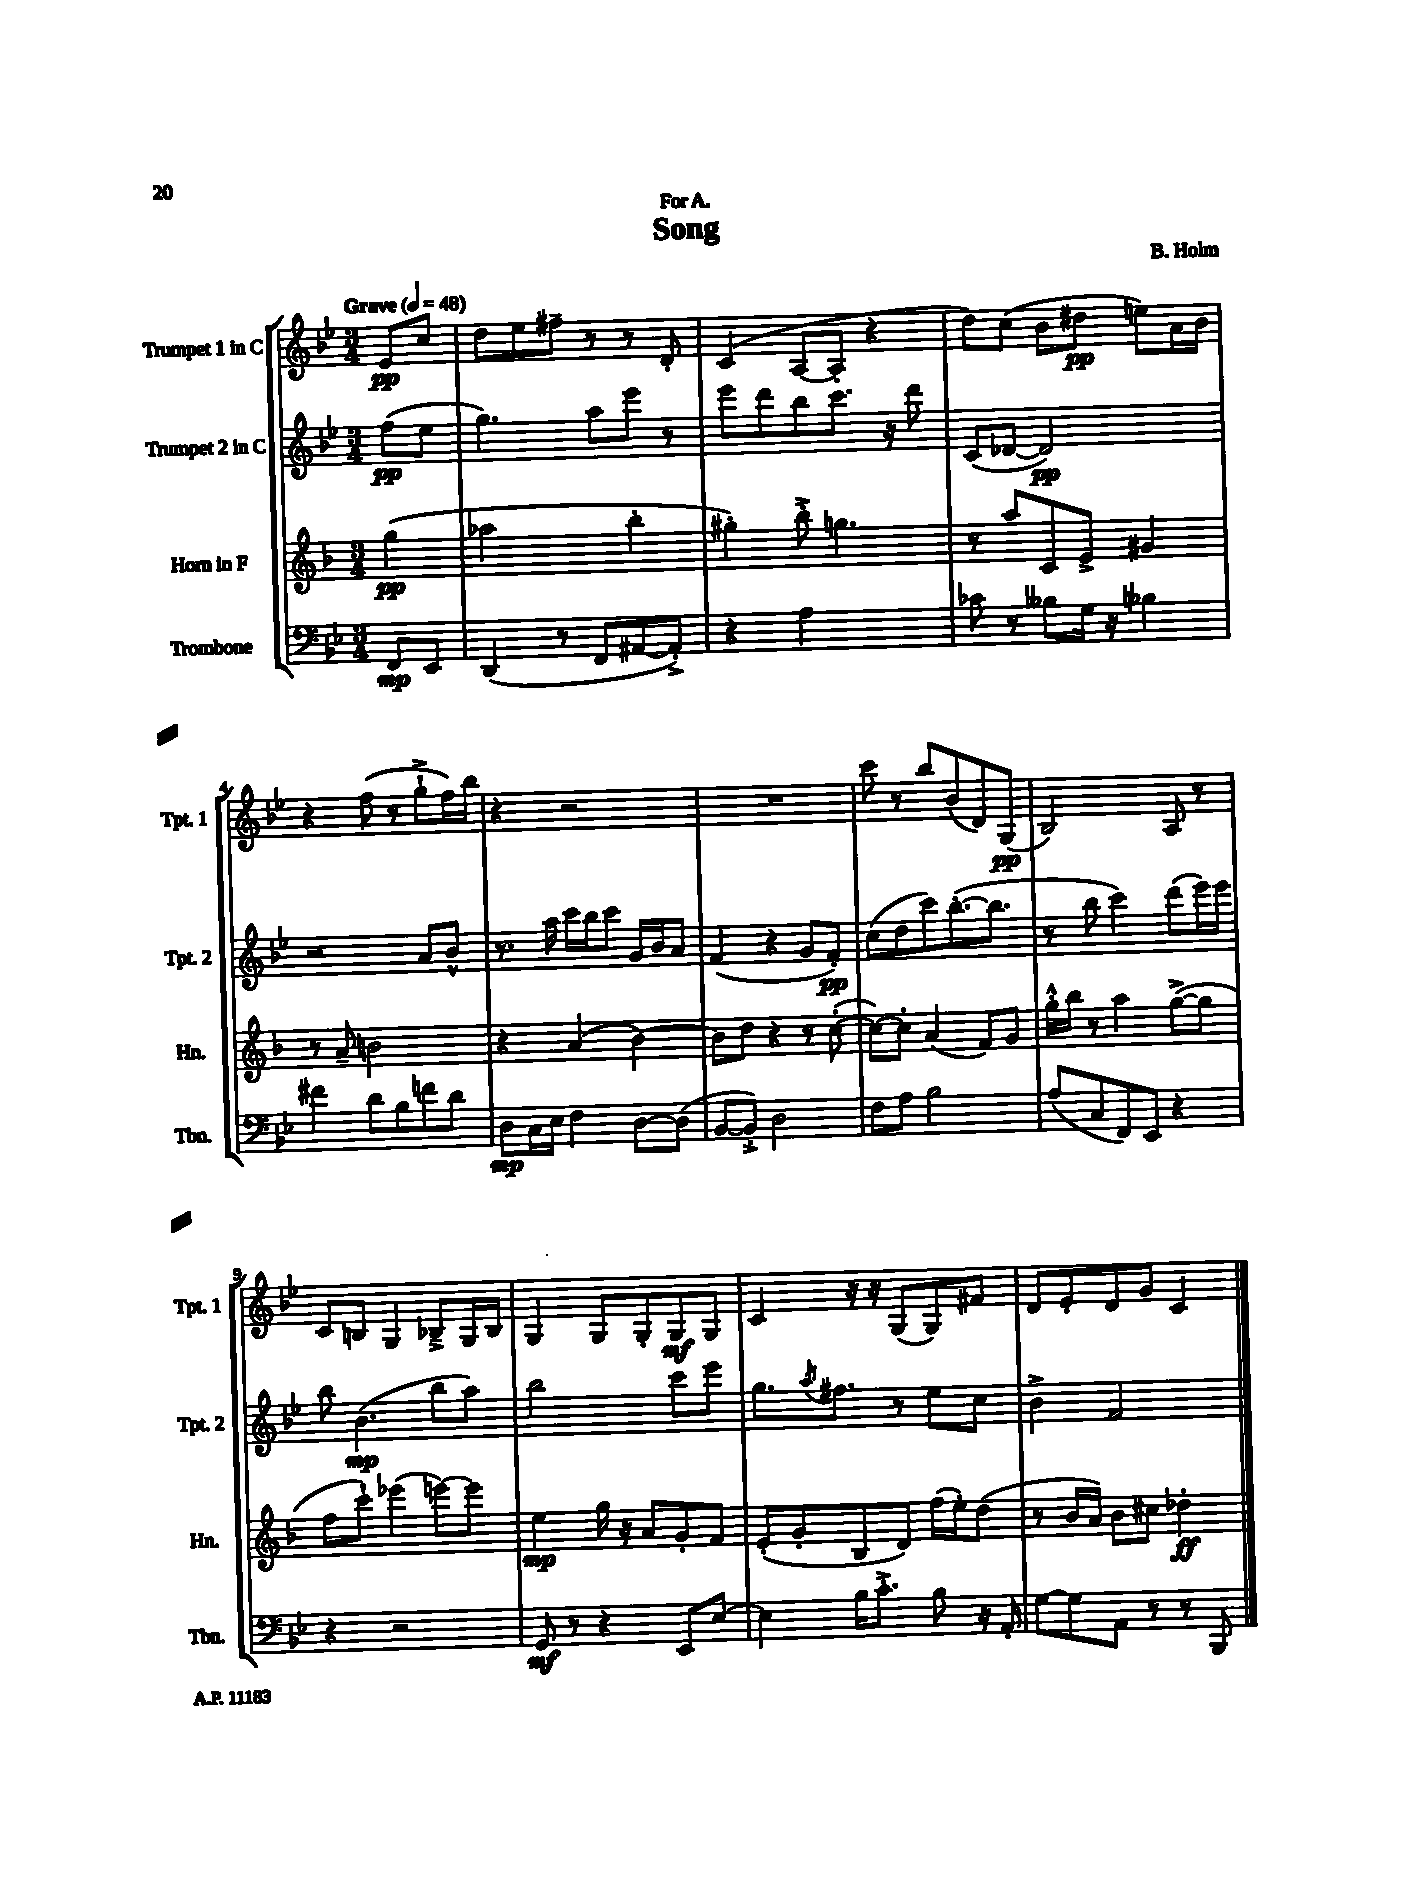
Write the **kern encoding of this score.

**kern	**dynam	**kern	**dynam	**kern	**dynam	**kern	**dynam
*part4	*part4	*part3	*part3	*part2	*part2	*part1	*part1
*staff4	*staff4	*staff3	*staff3	*staff2	*staff2	*staff1	*staff1
*I"Trombone	*	*I"Horn in F	*	*I"Trumpet 2 in C	*	*I"Trumpet 1 in C	*
*I'Tbn.	*	*I'Hn.	*	*I'Tpt. 2	*	*I'Tpt. 1	*
*clefF4	*	*clefG2	*	*clefG2	*	*clefG2	*
*k[b-e-]	*	*k[b-]	*	*k[b-e-]	*	*k[b-e-]	*
*M3/4	*	*M3/4	*	*M3/4	*	*M3/4	*
*MM48	*	*MM48	*	*MM48	*	*MM48	*
=	=	=	=	=	=	=	=
!	!	!	!	!	!	!LO:TX:a:B:t=Grave	!
8FF/L	mp	(4gg\	pp	(8ff\L	pp	8e-/L	pp
8EE-/J	.	.	.	8ee-\J	.	8cc/J	.
=1	=1	=1	=1	=1	=1	=1	=1
(4DD/	.	2aa-X\	.	4.gg\)	.	8dd\L	.
.	.	.	.	.	.	8ee-\	.
8r	.	.	.	.	.	8ff#X~\J	.
8FF/L	.	.	.	8aa\L	.	8r	.
[8AA#X/	.	4bb-'\	.	8eee-\J	.	8r	.
8AA#'^/J])	.	.	.	8r	.	8d'/	.
=2	=2	=2	=2	=2	=2	=2	=2
4r	.	4gg#X'\)	.	8eee-\L	.	(4c/	.
.	.	.	.	8ddd\	.	.	.
2A\	.	8bb-'^\	.	8bb-\	.	[8A/L	.
.	.	4.ggn\	.	8.ccc\J	.	8A'/J]	.
.	.	.	.	.	.	4r	.
.	.	.	.	16r	.	.	.
.	.	.	.	8ddd\	.	.	.
=3	=3	=3	=3	=3	=3	=3	=3
8c-X\	.	8r	.	(8c/L	.	8dd\L)	.
8r	.	8aa/L	.	[8d-X/J	.	(8cc\J	.
8B--X\L	.	8c/	.	2d-/])	pp	8b-\L	.
16G\Jk	.	8e^/J	.	.	.	8dd#X\J	pp
16r	.	.	.	.	.	.	.
4B-X\	.	4g#X/	.	.	.	8een\L)	.
.	.	.	.	.	.	16a\L	.
.	.	.	.	.	.	16b-\JJ	.
!!LO:LB:g=z
=4	=4	=4	=4	=4	=4	=4	=4
4f#X\	.	8r	.	2r	.	4r	.
.	.	8a~/	.	.	.	.	.
8d\L	.	2bn\	.	.	.	(8ff\	.
8B-\	.	.	.	.	.	8r	.
8fn\	.	.	.	8a/L	.	8gg`^\L	.
8d\J	.	.	.	8b-^^/J	.	16ff\L)	.
.	.	.	.	.	.	16bb-\JJ	.
=5	=5	=5	=5	=5	=5	=5	=5
8D\L	mp	4r	.	8.r	.	4r	.
16C\L	.	.	.	.	.	.	.
16E-\JJ	.	.	.	16aa\	.	.	.
4F\	.	(4a/	.	16ccc\LL	.	2r	.
.	.	.	.	16bb-\J	.	.	.
.	.	.	.	8ccc\J	.	.	.
[8D\L	.	[4b-\)	.	16g/LL	.	.	.
.	.	.	.	16b-/J	.	.	.
(8D\J]	.	.	.	8a/J	.	.	.
=6	=6	=6	=6	=6	=6	=6	=6
[8BB-/L	.	8b-\L]	.	(4f/	.	2.r	.
8BB-'^/J])	.	8dd\J	.	.	.	.	.
2D\	.	4r	.	4r	.	.	.
.	.	8r	.	8g/L	.	.	.
.	.	([8cc'\	.	8f'/J)	pp	.	.
=7	=7	=7	=7	=7	=7	=7	=7
8F\L	.	8cc\L_)	.	(8cc\L	.	8ccc\	.
8A\J	.	8cc'\J]	.	8dd\	.	8r	.
2B-\	.	(4a/	.	8ccc\)	.	8bb-/L	.
.	.	.	.	([8.bb-'\	.	(8b-/	.
.	.	8f/L)	.	.	.	8d/)	.
.	.	.	.	8.bb-\J]	.	.	.
.	.	8g/J	.	.	.	(8G/J	pp
=8	=8	=8	=8	=8	=8	=8	=8
(8A/L	.	16gg'^^\LL	.	8r	.	2B-/)	.
.	.	16bb-\JJ	.	.	.	.	.
8C/	.	8r	.	8bb-\	.	.	.
8FF/)	.	4aa\	.	4ccc\)	.	.	.
8EE-/J	.	.	.	.	.	.	.
4r	.	([8gg^\L	.	(8ddd\L	.	8A/	.
.	.	8gg\J]	.	16eee-\L)	.	8r	.
.	.	.	.	16eee-\JJ	.	.	.
!!LO:LB:g=z
=9	=9	=9	=9	=9	=9	=9	=9
4r	.	8ff\L	.	8bb-\	.	8c/L	.
.	.	8ccc`\J)	.	(4.b-\	mp	8Bn/J	.
2r	.	(4eee-X\	.	.	.	4G/	.
.	.	[8eeen\L)	.	8bb-\L	.	8B-X~^/L	.
.	.	8eee\J]	.	8aa\J)	.	16G/L	.
.	.	.	.	.	.	16B-/JJ	.
=10	=10	=10	=10	=10	=10	=10	=10
8GG/	mf	4ee\	mp	2bb-\	.	4G/	.
8r	.	.	.	.	.	.	.
4r	.	16gg\	.	.	.	8G/L	.
.	.	16r	.	.	.	.	.
.	.	8a/L	.	.	.	8G'/	.
8EE-/L	.	8g'/	.	8ccc\L	.	8G/	mf
[8E-/J	.	8f/J	.	8eee-\J	.	8G/J	.
=11	=11	=11	=11	=11	=11	=11	=11
4E-\]	.	(8e'/L	.	8.gg\L	.	4c/	.
.	.	8g'/	.	.	.	.	.
.	.	.	.	8qaa/	.	.	.
.	.	.	.	8.ff#X\J	.	.	.
16B-\KL	.	8B-/	.	.	.	16r	.
8.c'^\J	.	.	.	.	.	16r	.
.	.	8d/J)	.	8r	.	(8G/L	.
8B-\	.	(16ff\LL	.	8ee-\L	.	8G/)	.
.	.	16ee'\J)	.	.	.	.	.
16r	.	(8dd\J	.	8cc\J	.	8f#X/J	.
16AA'/	.	.	.	.	.	.	.
=12	=12	=12	=12	=12	=12	=12	=12
[8G\L	.	8r	.	4b-^\	.	8d/L	.
8G\]	.	16b-/LL	.	.	.	8e-'/	.
.	.	16a/JJ)	.	.	.	.	.
8AA\J	.	8b-\L	.	2f/	.	8d/	.
8r	.	8cc#X\J	.	.	.	8g/J	.
8r	.	4dd-X'\	ff	.	.	4c/	.
8BBB-/	.	.	.	.	.	.	.
==	==	==	==	==	==	==	==
*-	*-	*-	*-	*-	*-	*-	*-
